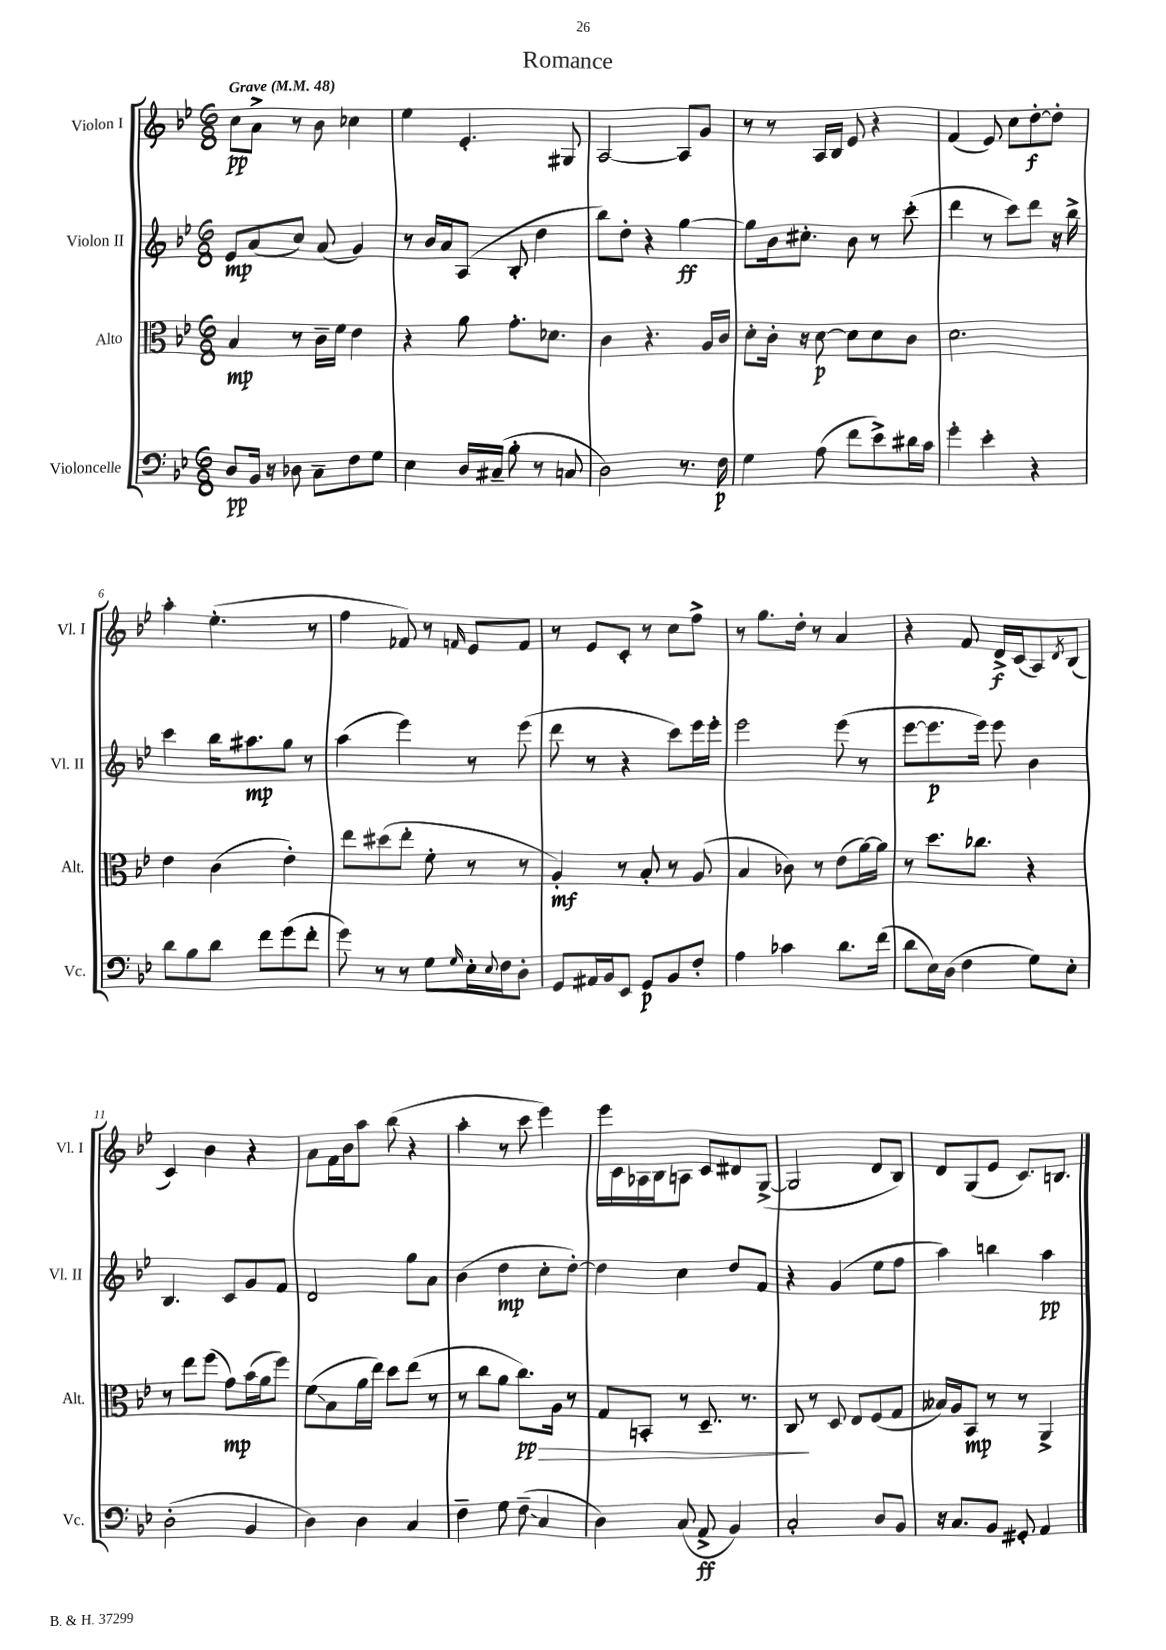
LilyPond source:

\header { title = "Romance" }
<<
\new StaffGroup <<
\new Staff = "s0" \with { instrumentName = "Violon I" shortInstrumentName = "Vl. I" } {
    \clef treble \key bes \major \numericTimeSignature \time 6/8 \tempo "Grave" 4 = 48
    c''8\pp a'8-> r8 bes'8 ces''4 |
    ees''4 ees'4.-. gis8 |
    a2~ a8 g'8 |
    r8 r8 a16 bes16 ees'8 r4 |
    f'4( ees'8) c''8 d''8~-.\f d''8-. |
    a''4-. ees''4.-.( r8 |
    f''4 fes'8) r8 \grace { f'16 } ees'8 f'8 |
    r8 ees'8 c'8-. r8 c''8 f''8-> |
    r8 g''8. d''16-. r8 a'4 |
    r4 f'8 d'16->\f c'16( a8) \acciaccatura { d'8 } bes8( |
    c'4) bes'4 r4 |
    a'8 f'16 bes'16 a''8 bes''8( r4 |
    a''4-. r8 c'''8 ees'''4) |
    ees'''16 c'16 aes16 bes16 a8 c'8 dis'8 g8~->( |
    g2 d'8 bes8) |
    d'8 g8( ees'8 c'8.) b8. \bar "|." |
}
\new Staff = "s1" \with { instrumentName = "Violon II" shortInstrumentName = "Vl. II" } {
    \clef treble \key bes \major \numericTimeSignature \time 6/8
    ees'8\mp a'8( c''8) a'8( g'4) |
    r8 bes'16 a'16 a8( bes8-. d''4 |
    bes''8) d''8-. r4 g''4~\ff |
    g''8 bes'16 cis''8.-. bes'8 r8 c'''8-.( |
    d'''4 r8 c'''8) d'''8 r16 bes''16-> |
    c'''4 bes''16 ais''8.\mp g''8 r8 |
    a''4( ees'''4) r8 ees'''8( |
    d'''8 r8 r4 c'''8) ees'''16 ees'''16-. |
    ees'''2 ees'''8( r8 |
    ees'''8~ ees'''8.\p ees'''16) ees'''8 bes'4 |
    bes4. c'8 g'8 f'8 |
    d'2 g''8 a'8 |
    bes'4( d''4\mp c''8-. d''8~-.) |
    d''4 c''4 d''8 f'8 |
    r4 g'4( ees''8 f''8 |
    a''4) b''4 a''4\pp \bar "|." |
}
\new Staff = "s2" \with { instrumentName = "Alto" shortInstrumentName = "Alt." } {
    \clef alto \key bes \major \numericTimeSignature \time 6/8
    bes4\mp r8 c'16-- f'16 ees'4 |
    r4 a'8 g'8.-. des'8. |
    c'4 r4. a16 c'16 |
    d'8-. c'16-. r16 d'8~\p d'8 d'8 c'8 |
    d'2. |
    ees'4 c'4( ees'4-.) |
    ees''8 dis''8( ees''8-. f'8-. r8 r8 |
    a4-.\mf) r8 bes8-. r8 a8( |
    bes4 ces'8) r8 ees'8( a'16~) a'16 |
    r8 d''8. ces''8. r4 |
    r8 ees''8 f''8( g'8\mp) bes'16( a'16 f''8) |
    f'8\glissando( bes8 a'16 ees''16) d''8 ees''8( r8 |
    r8 c''8 a'8 c''8.\pp\>) a16 r8 |
    g8 b,8-. r8 d8.-- r8. |
    c8\! r8 d8 ees8 f8( g8 |
    beses16) a16 bes,8\mp r8 r8 a,4-> \bar "|." |
}
\new Staff = "s3" \with { instrumentName = "Violoncelle" shortInstrumentName = "Vc." } {
    \clef bass \key bes \major \numericTimeSignature \time 6/8
    d8\pp bes,16 r16 des8 c8-- f8 g8 |
    ees4 d16 cis16--( bes8-. r8 c8 |
    d2) r8. f16\p |
    g4 a8( f'8 ees'8->) dis'16 c'16 |
    g'4-. ees'4-. r4 |
    d'8 bes8 d'8 f'8 g'8( f'8-. |
    g'8) r8 r8 g8 \grace { g16 } ees16-. \appoggiatura { ees8 } f16 d8-. |
    g,8 ais,16 bes,16 ees,8 g,8\p bes,8 f8-. |
    a4 ces'4 d'8. f'16( |
    d'8 ees16) d16( f4 g8) ees8-. |
    d2-.( bes,4 |
    d4) d4 c4 |
    f4-- g8 f8--\glissando( c4 |
    d4) c8( a,8->\ff bes,4) |
    c2-. d8 bes,8 |
    r16 c8. bes,8 gis,8-. a,4 \bar "|." |
}
>>
>>
